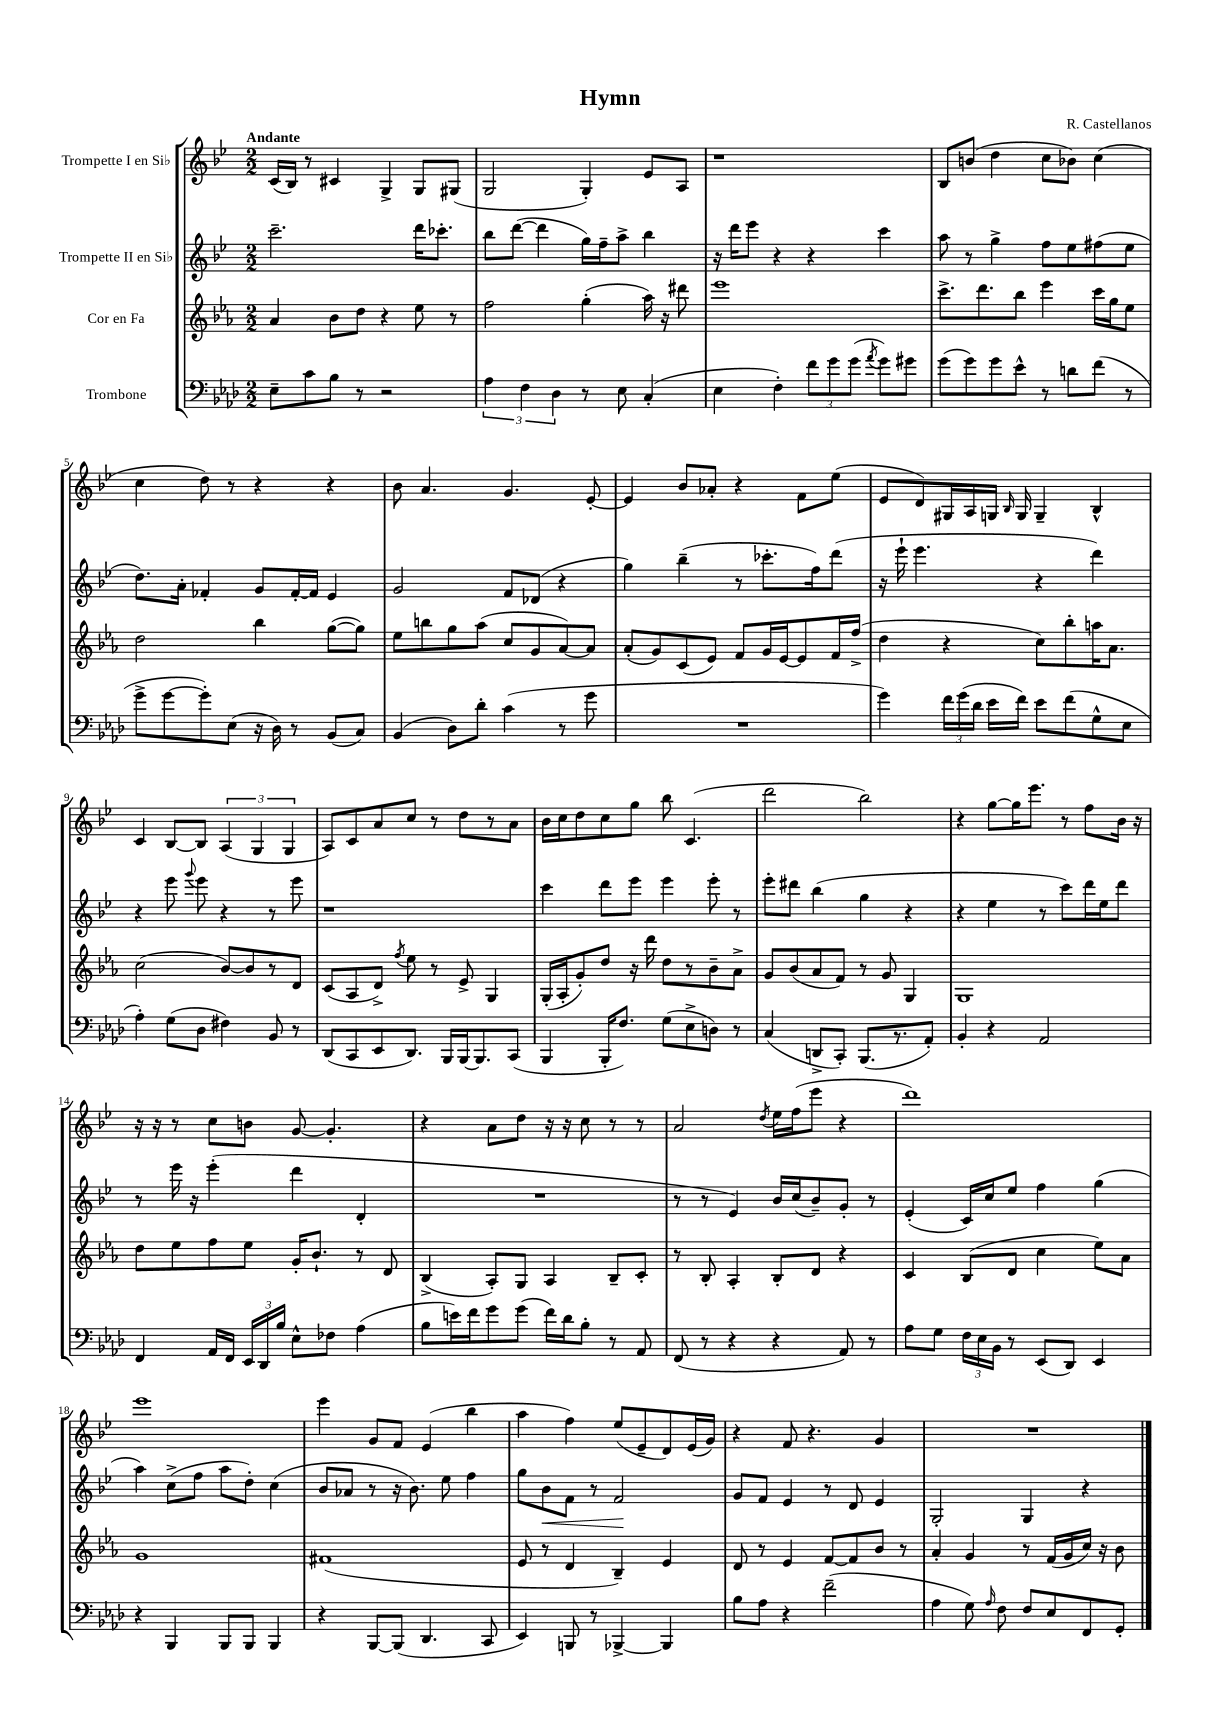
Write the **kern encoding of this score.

**kern	**kern	**kern	**dynam	**kern
*part4	*part3	*part2	*part2	*part1
*staff4	*staff3	*staff2	*staff2	*staff1
*I"Trombone	*I"Cor en Fa	*I"Trompette II en Si♭	*	*I"Trompette I en Si♭
*clefF4	*clefG2	*clefG2	*	*clefG2
*k[b-e-a-d-]	*k[b-e-a-]	*k[b-e-]	*	*k[b-e-]
*M2/2	*M2/2	*M2/2	*	*M2/2
=1	=1	=1	=1	=1
!	!	!	!	!LO:TX:a:B:t=Andante
8E-~\L	4a-/	2.ccc~\	.	(16c/LL
.	.	.	.	16B-/JJ)
8c\	.	.	.	8r
8B-\J	8b-\L	.	.	4c#X/
8r	8dd\J	.	.	.
2r	4r	.	.	4G^/
.	8ee-\	16ddd\KL	.	8G/L
.	.	8.ccc-X'\J	.	.
.	8r	.	.	(8G#X/J
=2	=2	=2	=2	=2
6A-\	2ff\	8bb-\L	.	2G/
.	.	([8ddd\J	.	.
6F\	.	.	.	.
.	.	4ddd\]	.	.
6D-\	.	.	.	.
8r	(4gg'\	16gg\LL)	.	4G'/)
.	.	16ff~\J	.	.
8E-\	.	8aa^\J	.	.
(4C'/	16aa-\)	4bb-\	.	8e-/L
.	16r	.	.	.
.	8ddd#X\	.	.	8A/J
=3	=3	=3	=3	=3
4E-\	1eee-	16r	.	1r
.	.	16ddd\KL	.	.
.	.	8eee-\J	.	.
4F'\)	.	4r	.	.
12f\L	.	4r	.	.
12g\	.	.	.	.
(12g\J	.	.	.	.
8qa-/	.	.	.	.
8g\L)	.	4ccc\	.	.
8g#X\J	.	.	.	.
=4	=4	=4	=4	=4
(8g\L	8.ccc^\L	8aa\	.	8B-/L
8g\)	.	8r	.	(8bn/J
.	8.ddd\	.	.	.
8g\	.	4gg^\	.	4dd\
8e-^^\J	8bb-\J	.	.	.
8r	4eee-\	8ff\L	.	8cc\L
8dn\L	.	8ee-\	.	8b-X\J)
(8f\J	16ccc\LL	(8ff#X\	.	(4cc\
.	16gg\J	.	.	.
8r	8ee-\J	8ee-\J	.	.
!!LO:LB:g=z
=5	=5	=5	=5	=5
8g^\L	2dd\	8.dd\L)	.	4cc\
[8g\	.	.	.	.
.	.	16a'\Jk	.	.
8g'\])	.	4f-X'/	.	8dd\)
(8E-\J	.	.	.	8r
16r	4bb-\	8g/L	.	4r
16D-\)	.	.	.	.
8r	.	[16f-'/L	.	.
.	.	16f-/JJ]	.	.
(8BB-/L	([8gg\L	4e-/	.	4r
8C/J)	8gg\J])	.	.	.
=6	=6	=6	=6	=6
(4BB-/	8ee-\L	2g/	.	8b-\
.	8bbn\	.	.	4.a/
8D-\L)	8gg\	.	.	.
8d-'\J	(8aa-\J	.	.	.
(4c\	8cc/L	8f/L	.	4.g/
.	8g/	(8d-X/J	.	.
8r	[8a-/)	4r	.	.
8g\	8a-/J]	.	.	[8e-'/
=7	=7	=7	=7	=7
1r	(8a-'/L	4gg\)	.	4e-/]
.	8g/)	.	.	.
.	(8c/	(4bb-~\	.	8b-/L
.	8e-/J)	.	.	8a-X'/J
.	8f/L	8r	.	4r
.	16g/L	8.ccc-X'\L	.	.
.	[16e-/J	.	.	.
.	8e-/]	.	.	8f\L
.	.	16ff\k)	.	.
.	16f/L	(8ddd\J	.	(8ee-\J
.	(16ff^/JJ	.	.	.
=8	=8	=8	=8	=8
4g\)	4dd\	16r	.	8e-/L
.	.	16eee-`\	.	.
.	.	4.eee-\	.	8d/)
24f\LL	4r	.	.	16G#X/L
(24g\	.	.	.	.
.	.	.	.	16A/
24d-\JJ	.	.	.	.
16e-\LL	.	.	.	16Gn/JJ
.	.	.	.	16qqB-/
16f\JJ)	.	.	.	16G/
8e-\L	8cc\L)	4r	.	4G~/
(8f\	8bb-'\	.	.	.
8G^^\	16aan\K	4ddd\)	.	4B-^^/
.	8.a-\J	.	.	.
8E-\J	.	.	.	.
!!LO:LB:g=z
=9	=9	=9	=9	=9
4A-'\)	(2cc\	4r	.	4c/
(8G\L	.	8eee-\	.	[8B-/L
.	.	8qqggg/	.	.
8D-\J	.	8eee-\	.	8B-/J]
4F#X\)	[8b-/L)	4r	.	(6A/
.	8b-/]	.	.	.
.	.	.	.	6G/
8BB-/	8r	8r	.	.
.	.	.	.	6G/
8r	8d/J	8eee-\	.	.
=10	=10	=10	=10	=10
(8DD-/L	(8c/L	1r	.	8A/L)
8CC/	8A-/	.	.	8c/
8EE-/	8d^/J)	.	.	8a/
.	8qff/	.	.	.
8.DD-/J)	8ee-\	.	.	8cc/J
.	8r	.	.	8r
16BBB-/LL	.	.	.	.
[16BBB-/J	8e-^/	.	.	8dd\L
8.BBB-/]	.	.	.	.
.	4G/	.	.	8r
(8CC/J	.	.	.	8a\J
=11	=11	=11	=11	=11
4BBB-/	(16G'/LL	4ccc\	.	16b-\LL
.	16A-'/J	.	.	16cc\J
.	8g'/)	.	.	8dd\
16BBB-'/KL	8dd/J	8ddd\L	.	8cc\
8.F/J)	.	.	.	.
.	16r	8eee-\J	.	8gg\J
.	16ddd\	.	.	.
(8G\L	8dd\L	4eee-\	.	8bb-\
8E-^\	8r	.	.	(4.c/
8Dn\J)	8b-~\	8eee-'\	.	.
8r	8a-^\J	8r	.	.
=12	=12	=12	=12	=12
(4C/	8g/L	8eee-'\L	.	2ddd\
.	(8b-/	8ddd#X\J	.	.
8DDn^/L	8a-/	(4bb-\	.	.
8CC'/J)	8f/J)	.	.	.
(8.BBB-/L	8r	4gg\	.	2bb-\)
.	8g/	.	.	.
8.r	.	.	.	.
.	4G/	4r	.	.
8AA-'/J)	.	.	.	.
=13	=13	=13	=13	=13
4BB-'/	1G	4r	.	4r
4r	.	4ee-\	.	[8gg\L
.	.	.	.	16gg\K]
.	.	.	.	8.eee-\J
2AA-/	.	8r	.	.
.	.	8ccc\L)	.	8r
.	.	16ddd\L	.	8ff\L
.	.	16ee-\J	.	.
.	.	8ddd\J	.	16b-\Jk
.	.	.	.	16r
!!LO:LB:g=z
=14	=14	=14	=14	=14
4FF/	8dd\L	8r	.	16r
.	.	.	.	16r
.	8ee-\	16eee-\	.	8r
.	.	16r	.	.
16AA-/LL	8ff\	(4eee-'\	.	8cc\L
16FF/JJ	.	.	.	.
24EE-/LL	8ee-\J	.	.	8bn\J
24DD-/	.	.	.	.
24B-/JJ	.	.	.	.
8E-^^\L	16g'/KL	4ddd\	.	[8g/
.	8.b-`/J	.	.	.
8F-X\J	.	.	.	4.g'/]
(4A-\	8r	4d'/	.	.
.	8d/	.	.	.
=15	=15	=15	=15	=15
8B-\L	(4B-^/	1r	.	4r
16en\L)	.	.	.	.
16f\J	.	.	.	.
8g\	8A-'/L)	.	.	8a\L
(8g\J	8G/J	.	.	8dd\J
16f\LL)	4A-/	.	.	16r
16d-\J	.	.	.	16r
8B-'\J	.	.	.	8cc\
8r	8B-~/L	.	.	8r
8AA-/	8c'/J	.	.	8r
=16	=16	=16	=16	=16
(8FF/	8r	8r	.	2a/
8r	8B-'/	8r	.	.
4r	4A-'/	4e-/)	.	.
.	.	.	.	8qdd/
4r	8B-'/L	16b-/LL	.	16ee-\LL
.	.	(16cc/J	.	(16ff\J
.	8d/J	8b-~/)	.	8eee-\J
8AA-/)	4r	8g'/J	.	4r
8r	.	8r	.	.
=17	=17	=17	=17	=17
8A-\L	4c/	(4e-'/	.	1ddd)
8G\J	.	.	.	.
24F\LL	(8B-/L	16c/LL)	.	.
24E-\	.	.	.	.
.	.	16cc/J	.	.
24BB-\JJ	.	.	.	.
8r	8d/J	8ee-/J	.	.
(8EE-/L	4cc\	4ff\	.	.
8DD-/J)	.	.	.	.
4EE-/	8ee-\L)	(4gg\	.	.
.	8a-\J	.	.	.
!!LO:LB:g=z
=18	=18	=18	=18	=18
4r	1g	4aa\)	.	1eee-
4BBB-/	.	(8cc^\L	.	.
.	.	8ff\J	.	.
8BBB-/L	.	8aa\L	.	.
8BBB-/J	.	8dd'\J)	.	.
4BBB-/	.	(4cc\	.	.
=19	=19	=19	=19	=19
4r	(1f#X	8b-/L	.	4eee-\
.	.	8a-X/J	.	.
[8BBB-/L	.	8r	.	8g/L
(8BBB-/J]	.	16r	.	8f/J
.	.	8.b-\)	.	.
4.DD-/	.	.	.	(4e-/
.	.	8ee-\	.	.
.	.	4ff\	.	4bb-\
8CC/	.	.	.	.
=20	=20	=20	=20	=20
4EE-/)	8e-/	8gg\L	.	4aa\
!	!	!	!LO:HP:b	!
.	8r	8b-\	<	.
8BBBn/	4d/	8f\J	.	4ff\)
8r	.	8r	.	.
[4BBB-X^/	4B-~/)	2f/	.	(8ee-/L
.	.	.	.	8e-~/
4BBB-/]	4e-/	.	.	8d/)
.	.	.	.	(16e-/L
.	.	.	.	16g/JJ)
.	.	.	[	.
=21	=21	=21	=21	=21
8B-\L	8d/	8g/L	.	4r
8A-\J	8r	8f/J	.	.
4r	4e-/	4e-/	.	8f/
.	.	.	.	4.r
(2f~\	[8f/L	8r	.	.
.	8f/]	8d/	.	.
.	8b-/J	4e-/	.	4g/
.	8r	.	.	.
=22	=22	=22	=22	=22
4A-\	4a-'/	2G'/	.	1r
8G\)	4g/	.	.	.
16qqA-/	.	.	.	.
8F\	.	.	.	.
8F/L	8r	4G/	.	.
8E-/	(16f/LL	.	.	.
.	16g/	.	.	.
8FF/	16cc/JJ)	4r	.	.
.	16r	.	.	.
8GG'/J	8b-\	.	.	.
==	==	==	==	==
*-	*-	*-	*-	*-
